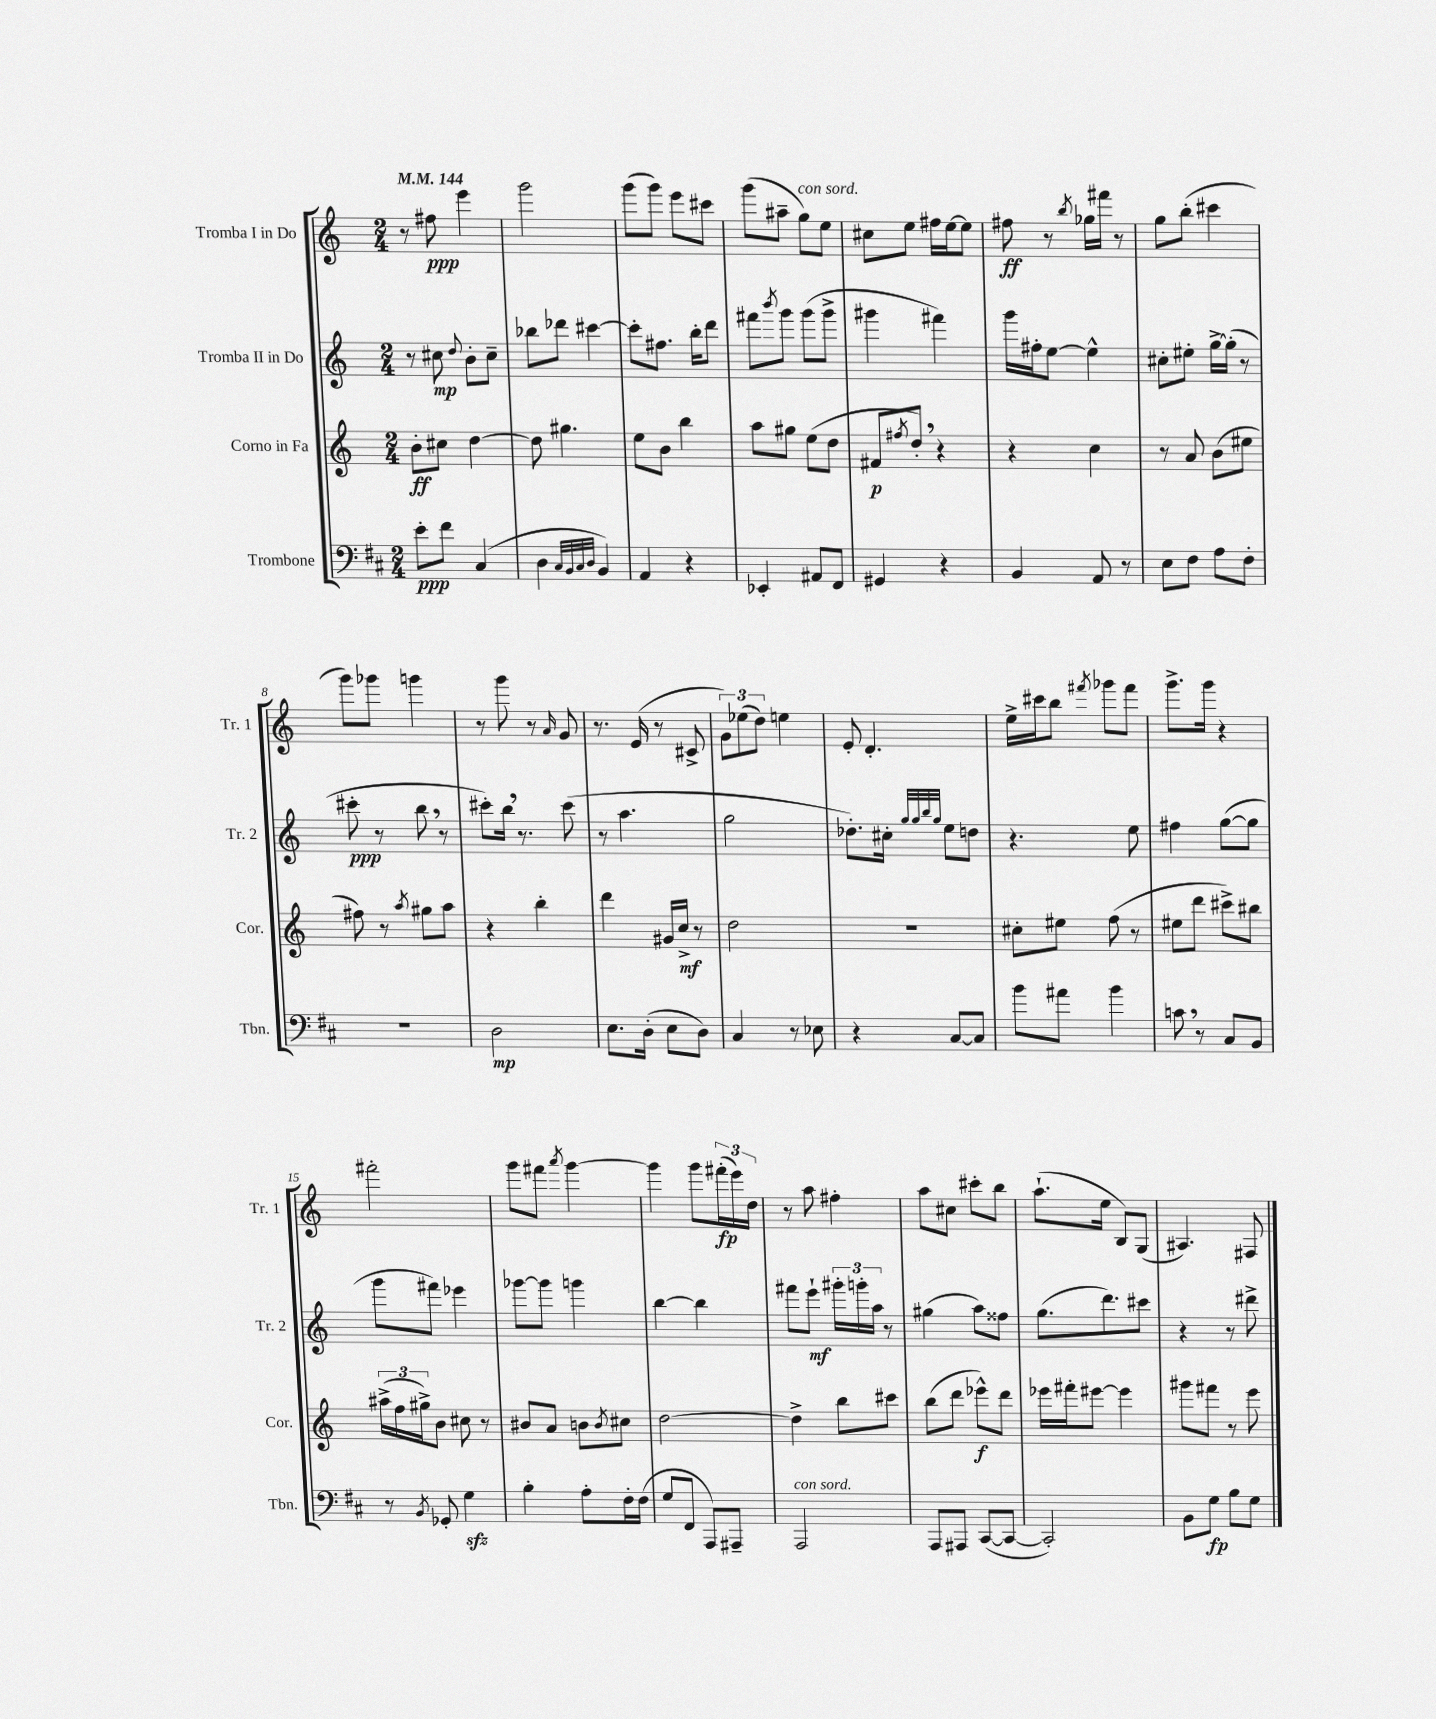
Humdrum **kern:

**kern	**kern	**kern	**kern
*staff4	*staff3	*staff2	*staff1
*clefF4	*clefG2	*clefG2	*clefG2
*k[f#c#]	*k[]	*k[]	*k[]
*M2/4	*M2/4	*M2/4	*M2/4
*MM144	*MM144	*MM144	*MM144
8e'	8b'	8r	8r
8f#	8cc#	8cc#	8ff#
.	.	8qqdd	.
(4C#	[4dd	8b'	4eee
.	.	8cc#~	.
=	=	=	=
4D	8dd]	8bb-	2ggg
.	4.gg#	8ddd-	.
32qqC#	.	.	.
32qqBB	.	.	.
32qqC#	.	.	.
32qqD	.	.	.
4BB)	.	[4ccc#	.
=	=	=	=
4AA	8ee	8ccc#']	(8ggg
.	8b	8.ff#	8ggg)
4r	4bb	.	8eee
.	.	16bb'	.
.	.	8ddd	8ccc#
=	=	=	=
4EE-'	8aa	8fff#	(8ggg
.	.	8qbbb	.
.	8gg#	8ggg	8aa#~
8AA#	(8ee	(8ggg	8gg)
8FF#	8dd	8ggg^	8ee
=	=	=	=
4GG#	8f#	4ggg#	8cc#
.	8qff#	.	.
.	8dd')	.	8ee
4r	4r	4fff#)	16ff#
.	.	.	[16ee
.	.	.	8ee]
=	=	=	=
4BB	4r	16ggg	8ff#
.	.	16ff#'	.
.	.	[8ee	8r
.	.	.	8qbb
8AA	4cc	4ee^^]	16gg-
.	.	.	16fff#
8r	.	.	8r
=	=	=	=
8E	8r	8cc#'	8gg
8F#	8a	8ee#'	(8bb'
8A	(8b	[16gg^	4ccc#
.	.	(16gg']	.
8F#'	8ee#	8r	.
=	=	=	=
2r	8ff#)	8ccc#'	8ggg)
.	8r	8r	8ggg-
.	8qaa	.	.
.	8gg#	8bb	4ggg
.	8aa	8r	.
=	=	=	=
2D	4r	8ccc#')	8r
.	.	16bb	8ggg
.	.	8.r	.
.	4bb'	.	8r
.	.	.	16qqa
.	.	(8ccc#	8g
=	=	=	=
8.E	4ddd	8r	8.r
.	.	4.aa	.
(16D'	.	.	(16e
8E	16g#	.	8r
.	16cc^	.	.
8D)	8r	.	8c#^
=	=	=	=
4C#	2dd	2gg	12g)
.	.	.	(12ee-
.	.	.	12dd)
8r	.	.	4ee
8E-	.	.	.
=	=	=	=
4r	2r	8.dd-')	8e'
.	.	.	4.d'
.	.	16cc#'	.
.	.	32qqgg	.
.	.	32qqgg	.
.	.	32qqbb	.
.	.	32qqgg	.
[8C#	.	8ee	.
8C#]	.	8dd	.
=	=	=	=
8b	8cc#'	4.r	16ee^
.	.	.	16ccc#
8a#	8ee#	.	8bb
.	.	.	8qfff#
4b	(8ff	.	8ggg-
.	8r	8ee	8fff#
=	=	=	=
8c	8ee#	4ff#	8.ggg^
8r	8ddd	.	.
.	.	.	16ggg
8C#	8ccc#^)	([8gg	4r
8BB	8bb#	8gg]	.
=	=	=	=
8r	(24aa#^	8ggg	2fff#'
.	24ff	.	.
.	24gg#^)	.	.
8qBB	.	.	.
8GG-'	8b	8fff#)	.
4G	8cc#	4eee-	.
.	8r	.	.
=	=	=	=
4B'	8b#	[8ggg-	8ggg
.	8a	8ggg-]	8fff#
.	.	.	8qaaa
8A'	8b	4ggg	[4ggg
.	8qb	.	.
16F#'	8cc#	.	.
(16F#	.	.	.
=	=	=	=
8G	[2dd	[4bb	4ggg]
8FF#	.	.	.
8AAA)	.	4bb]	8ggg
8AAA#~	.	.	(24fff#'
.	.	.	24eee)
.	.	.	24dd
=	=	=	=
2AAA	4dd^]	8fff#	8r
.	.	8eee`	8aa
.	8bb	24ggg#'	4ff#'
.	.	24ggg'	.
.	.	24aa	.
.	8ccc#	8r	.
=	=	=	=
8AAA	(8bb	(4gg#	8aa
8AAA#	8ddd	.	8cc#
([8CC#	8eee-^^)	8aa)	8ccc#'
8CC#_	8ddd	8ff##	8bb
=	=	=	=
2CC#'])	16eee-	(8.gg	(8.aa`
.	16fff#'	.	.
.	[8eee#	.	.
.	.	8.ddd)	16ee
.	4eee#]	.	8B)
.	.	8ccc#	(8G
=	=	=	=
8BB	8ggg#	4r	4.A#)
8G	8fff#	.	.
8B	8r	8r	.
8G	8eee	8ddd#^	8F#
==	==	==	==
*-	*-	*-	*-
